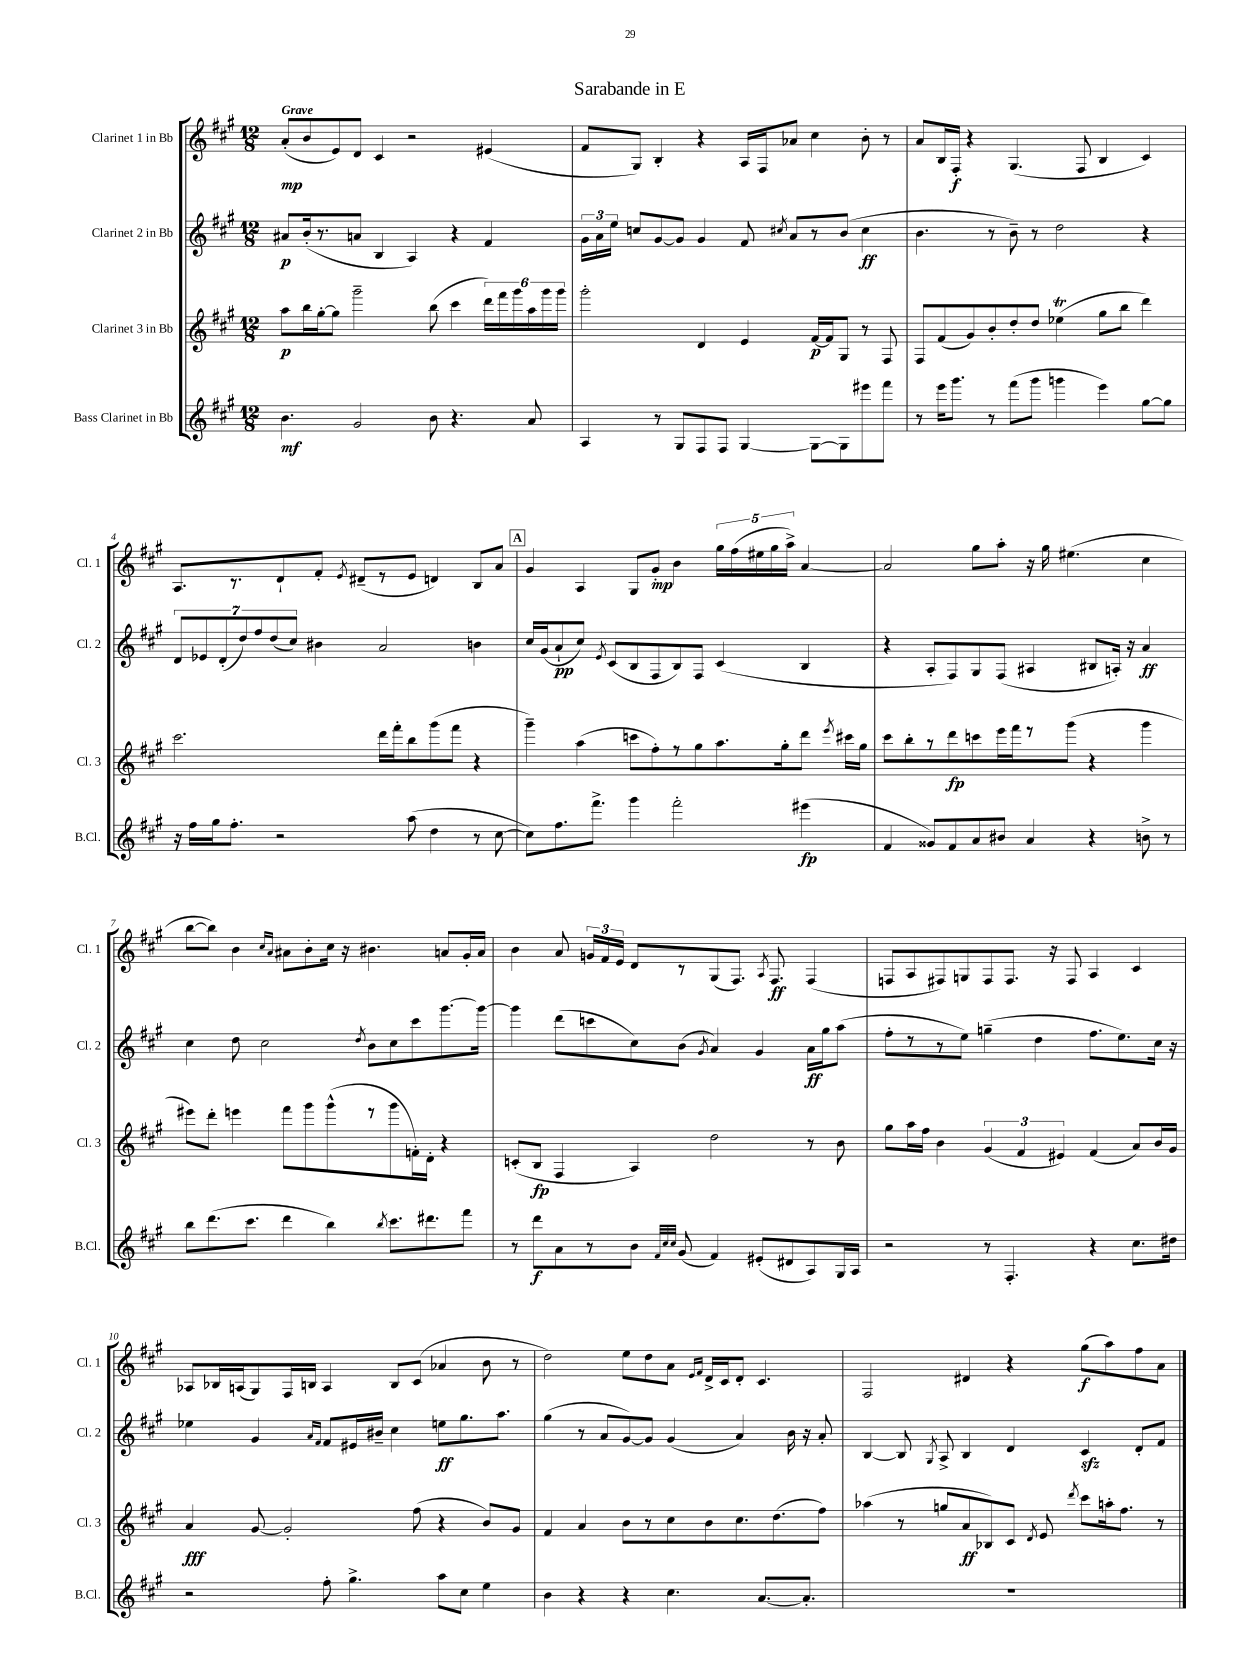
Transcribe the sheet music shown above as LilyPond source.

\header { title = "Sarabande in E" }
<<
\new StaffGroup <<
\new Staff = "s0" \with { instrumentName = "Clarinet 1 in Bb" shortInstrumentName = "Cl. 1" } {
    \clef treble \key a \major \numericTimeSignature \time 12/8 \tempo "Grave"
    \autoBeamOff a'8[-.\mp( b'8 e'8) d'8] cis'4 r2 eis'4( |
    fis'8[ gis8]) b4-. r4 a16[ fis16 aes'8] cis''4 b'8-. r8 |
    a'8[ b16 fis16]-.\f r4 gis4.( fis8 b4 cis'4) |
    a8.[ r8. d'8-! fis'8]-. \acciaccatura { e'8 } dis'8[--( r8 e'8] d'4) b8[ a'8] |
    \mark \markup { \box "A" } gis'4 a4 gis8[ gis'8]-.\mp b'4 \tuplet 5/4 { gis''16[ fis''16( eis''16 gis''16 a''16]->) } a'4~ |
    a'2 gis''8[ a''8]-. r16 gis''16 eis''4.( cis''4 |
    b''8[~ b''8]) b'4 \grace { cis''16[ a'16] } ais'8[ b'8-. cis''16] r16 bis'4. a'8[ gis'16-. a'16] |
    b'4 a'8 \tuplet 3/2 { g'16[ fis'16 e'16] } d'8[ r8 gis8( fis8.]) \acciaccatura { a8 } fis8.\ff fis4( |
    f8[ a8 fis8) g8 fis8 fis8.] r16 fis8 a4 cis'4 |
    aes8[ bes16 a16( gis8) fis16 b16] a4 b8[ cis'8]( aes'4 b'8 r8 |
    d''2) e''8[ d''8 a'8] \grace { e'16[ fis'16] } d'16[-> cis'16 d'8]-. cis'4. |
    fis2 dis'4 r4 gis''8[\f( a''8) fis''8 a'8] \bar "|." |
}
\new Staff = "s1" \with { instrumentName = "Clarinet 2 in Bb" shortInstrumentName = "Cl. 2" } {
    \clef treble \key a \major \numericTimeSignature \time 12/8
    \autoBeamOff ais'8[\p b'16-.( r8. a'8] b4 a4) r4 fis'4 |
    \tuplet 3/2 { gis'16[ a'16 e''16] } c''8[ gis'8~ gis'8] gis'4 fis'8 \acciaccatura { cis''8 } a'8[ r8 b'8]( cis''4\ff |
    b'4. r8 b'8--) r8 d''2 r4 |
    \tuplet 7/4 { d'8[ ees'8 d'8-.( d''8) fis''8 d''8( cis''8]) } bis'4 a'2 b'4 |
    \mark \markup { \box "A" } cis''16[ gis'16( a'8-!\pp cis''8]) \acciaccatura { e'8 } cis'8[( b8 fis8 b8) fis8] cis'4( b4 |
    r4 a8[-. fis8) gis8 fis8]( ais4 bis8[ a16]-.) r16 a'4\ff |
    cis''4 d''8 cis''2 \acciaccatura { d''8 } b'8[ cis''8 cis'''8 gis'''8.~ gis'''16]~ |
    gis'''4 d'''8[( c'''8 cis''8) b'8]( \acciaccatura { gis'8 } a'4) gis'4 a'16[\ff gis''16 a''8]( |
    fis''8[-. r8 r8 e''8]) g''4--( d''4 fis''8.[ e''8.) cis''16] r16 |
    ees''4 gis'4 \grace { a'16[ fis'16] } fis'8[ eis'16 bis'16]-- cis''4 e''8[\ff gis''8. a''8.] |
    gis''4( r8 a'8[ gis'8~) gis'8] gis'4( a'4) b'16 r16 a'8-. |
    b4~ b8 \acciaccatura { gis8 } a8-> b4 d'4 cis'4\sfz d'8[-. fis'8] \bar "|." |
}
\new Staff = "s2" \with { instrumentName = "Clarinet 3 in Bb" shortInstrumentName = "Cl. 3" } {
    \clef treble \key a \major \numericTimeSignature \time 12/8
    \autoBeamOff a''8[\p b''16 gis''16~-. gis''8] gis'''2-- b''8( cis'''4 \tuplet 6/4 { d'''16[) fis'''16 gis'''16 a''16 gis'''16 gis'''16] } |
    gis'''2-. d'4 e'4 fis'16[~\p fis'16 gis8] r8 fis8 |
    fis8[ fis'8( gis'8) b'8-. d''8-. d''8] ees''4\trill( gis''8[ b''8] d'''4) |
    cis'''2. d'''16[ fis'''16-. b''8 gis'''8( fis'''8] r4 |
    \mark \markup { \box "A" } gis'''4--) a''4( c'''8[ fis''8-.) r8 gis''8 a''8. gis''16-. d'''8] \acciaccatura { e'''8 } cis'''16[ gis''16] |
    cis'''8[ b''8-. r8 d'''8\fp c'''8 e'''16 fis'''16 r8 gis'''8]( r4 gis'''4 |
    eis'''8[) d'''8]-. e'''4 fis'''8[ gis'''8 gis'''8-^( r8 gis'''8 f'16-.) d'16]-. r4 |
    c'8[-.( b8]\fp fis4 a4) d''2 r8 b'8 |
    gis''8[ a''16 fis''16] b'4 \tuplet 3/2 { gis'4( fis'4 eis'4) } fis'4( a'8[) b'16 gis'16] |
    a'4\fff gis'8~ gis'2-. fis''8( r4 b'8[) gis'8] |
    fis'4 a'4 b'8[ r8 cis''8 b'8 cis''8. d''8.( fis''8]) |
    aes''4( r8 g''8[ a'8\ff bes8) cis'8] \acciaccatura { d'8 } e'8 \acciaccatura { d'''8 } cis'''8[ a''16-. fis''8.] r8 \bar "|." |
}
\new Staff = "s3" \with { instrumentName = "Bass Clarinet in Bb" shortInstrumentName = "B.Cl." } {
    \clef treble \key a \major \numericTimeSignature \time 12/8
    \autoBeamOff b'4.\mf gis'2 b'8 r4. a'8 |
    a4 r8 gis8[ fis8 fis8] gis4~ gis8[~ gis8 eis'''8 fis'''8] |
    r8 e'''16[ gis'''8.] r8 fis'''8[( gis'''8] g'''4 e'''4) gis''8[~ gis''8] |
    r16 fis''16[ gis''16 fis''8.]-. r2 a''8( d''4 r8 cis''8~ |
    \mark \markup { \box "A" } cis''8[) fis''8. fis'''8.]-> gis'''4 fis'''2-. eis'''4\fp( |
    fis'4 gisis'8[) fis'8 a'8 bis'8] a'4 r4 b'8-> r8 |
    b''8[ d'''8.( cis'''8.] d'''4 b''4) \acciaccatura { b''8 } cis'''8.[ dis'''8. fis'''8] |
    r8 d'''8[\f a'8 r8 b'8] \grace { fis'32[ cis''32 cis''32] } gis'8( fis'4) eis'8[-.( dis'8 a8) gis16 a16] |
    r2 r8 fis4.-. r4 cis''8.[ dis''16] |
    r2 fis''8-. gis''4.-> a''8[ cis''8] e''4 |
    b'4 r4 r4 cis''4. a'8.[~ a'8.]-. |
    R1. \bar "|." |
}
>>
>>
